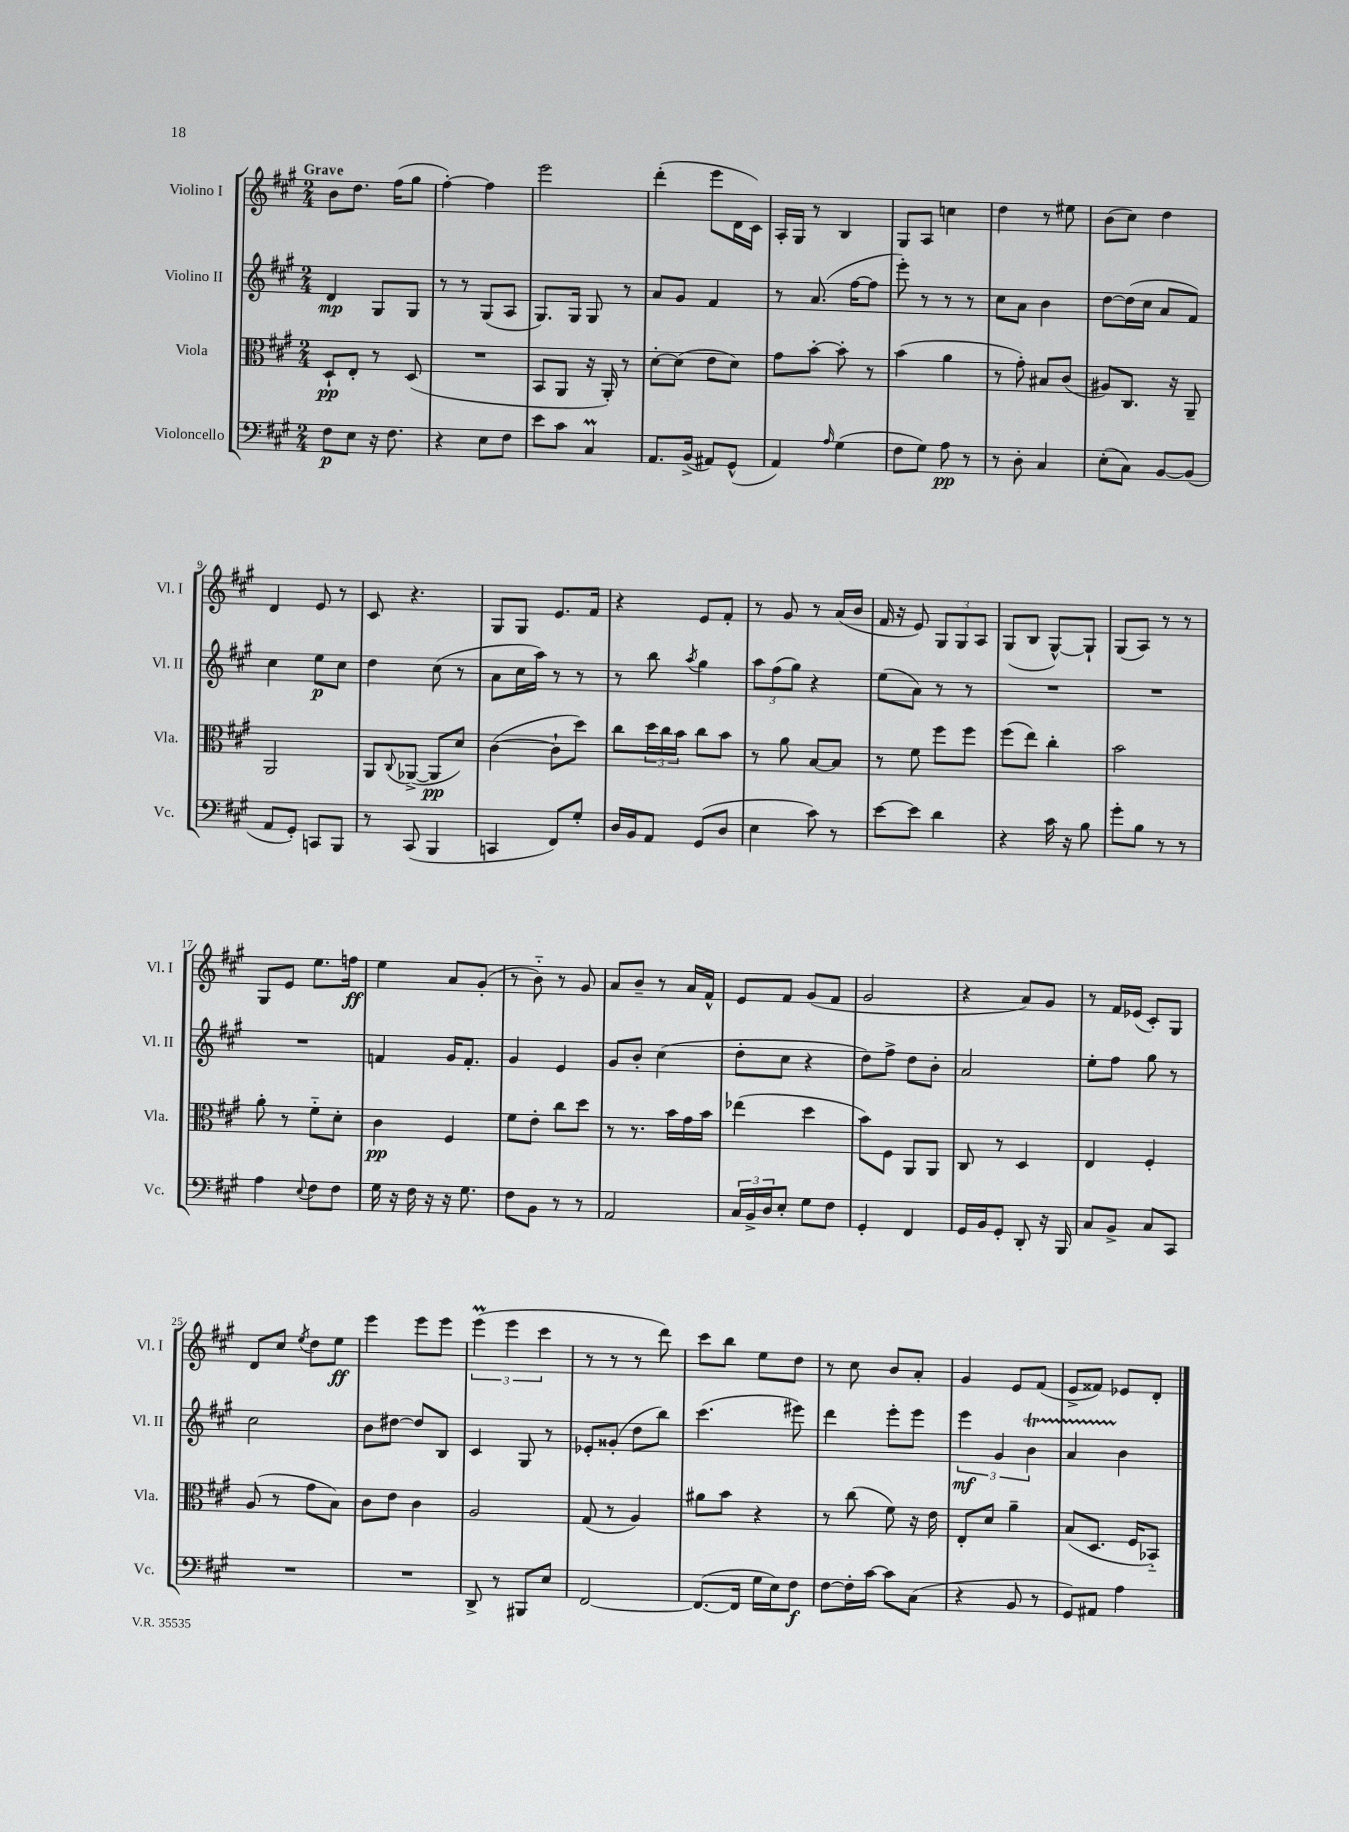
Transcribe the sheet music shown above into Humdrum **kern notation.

**kern	**kern	**kern	**kern
*staff4	*staff3	*staff2	*staff1
*clefF4	*clefC3	*clefG2	*clefG2
*k[f#c#g#]	*k[f#c#g#]	*k[f#c#g#]	*k[f#c#g#]
*M2/4	*M2/4	*M2/4	*M2/4
8F#\L	8D`/L	4d/	8b\L
8E\J	8E'/J	.	8.dd\J
16r	8r	8G#/L	.
8.F#\	.	.	(16ff#\LK
.	(8D/	8G#/J	8gg#\J
=	=	=	=
4r	2r	8r	[4ff#'\)
.	.	8r	.
8E\L	.	(8G#/L	4ff#\]
8F#\J	.	8A/J	.
=	=	=	=
8e\L	8BB/L	8.G#/L)	2eee\
8c#\J	8AA/J	.	.
.	.	16G#/Jk	.
4C#/	16r	8G#/	.
.	16AA'/)	.	.
.	8r	8r	.
=	=	=	=
8.AA/L	[8d'\L	8a/L	(4ddd'\
.	(8d\]J	8g#/J	.
(16BB^/Jk	.	.	.
8AA#/L)	8e\L	4f#/	8eee\L
(8GG#^^/J	8d\J)	.	16d\L
.	.	.	16c#\JJ)
=	=	=	=
4AA/)	8g#\L	8r	16A'/LL
.	.	.	16G#/JJ
.	[8b'\J	(8.a/	8r
16qqA/	.	.	.
(4G#\	8b'\]	.	4B/
.	.	[16ff#\LK	.
.	8r	8ff#\]J	.
=	=	=	=
8F#\L	(4b\	8eee'\)	8G#/L
8G#\J)	.	8r	8A/J
8A\	4a\	8r	4cc\
8r	.	8r	.
=	=	=	=
8r	8r	8cc#\L	4dd\
8D'\	8g#'\)	8a\J	.
4C#/	8B#/L	4b\	8r
.	(8c#/J	.	8ee#\
=	=	=	=
(8E'\L	8A#/L)	[8dd\L	(8b\L
8C#\J)	8.C#/J	(16dd\]L	8cc#\J)
.	.	16cc#\JJ	.
[8BB/L	.	8a/L	4dd\
.	16r	.	.
(8BB/]J	8AA~/	8f#/J)	.
=	=	=	=
8AA/L	2AA/	4cc#\	4d/
8GG#'/J)	.	.	.
8CC/L	.	8ee\L	8e/
8BBB/J	.	8cc#\J	8r
=	=	=	=
8r	8AA/L	4dd\	8c#/
.	8qqC#/	.	.
(8CC#/	([8AA-^/J	.	4.r
4BBB/	8AA-/]L	(8cc#\	.
.	8d/J)	8r	.
=	=	=	=
4CC/	([4c#\	8a\L	8G#/L
.	.	16cc#\L	8G#/J
.	.	16aa\JJ)	.
8FF#/L)	8c#`\]L	8r	8.e/L
8G#'/J	8dd\J)	8r	.
.	.	.	16f#/Jk
=	=	=	=
16D/LL	8cc#\L	8r	4r
16BB/J	.	.	.
8AA/J	24dd\L	8bb\	.
.	24cc#\	.	.
.	24b\JJ	.	.
.	.	8qaa/	.
(8GG#/L	8cc#\L	4gg#\	8e/L
8D/J	8b\J	.	8f#'/J
=	=	=	=
4E\	8r	12aa\L	8r
.	.	(12ff#\	.
.	8a\	.	8g#/
.	.	12gg#\J)	.
8c#\)	[8B/L	4r	8r
8r	8B/]J	.	(16a/LL
.	.	.	16b/JJ
=	=	=	=
[8e\L	8r	(8ee\L	16f#/
.	.	.	16r
8e\]J	8f#\	8a\J)	8e/)
4d\	8ff#\L	8r	12G#/L
.	.	.	12G#/
.	8ff#\J	8r	.
.	.	.	12A/J
=	=	=	=
4r	(8ff#\L	2r	(8G#/L
.	8ee\J)	.	8B/J
16c#\	4cc#'\	.	[8G#^^/L)
16r	.	.	.
8B\	.	.	8G#`/]J
=	=	=	=
8g#'\L	2b\	2r	(8G#/L
8B\J	.	.	8A/J)
8r	.	.	8r
8r	.	.	8r
=	=	=	=
4A\	8a'\	2r	8G#/L
.	8r	.	8e/J
8qqE/	.	.	.
8F#\L	8f#'~\L	.	8.ee\L
8F#\J	8d'\J	.	.
.	.	.	16ff\Jk
=	=	=	=
16G#\	4c#\	4f/	4ee\
16r	.	.	.
16F#\	.	.	.
16r	.	.	.
16r	4F#/	16g#/LK	8a/L
8.G#\	.	8.f'/J	.
.	.	.	(8g#'/J
=	=	=	=
8F#\L	8f#\L	4g#/	8r
8BB\J	8e'\J	.	8b'~\)
8r	8cc#\L	4e/	8r
8r	8dd\J	.	8g#/
=	=	=	=
2AA/	8r	8g#/L	8a/L
.	8.r	8b'/J	8b~/J
.	.	(4cc#\	8r
.	16b\LL	.	.
.	16g#\	.	16a/LL
.	16b\JJ	.	16f#^^/JJ
=	=	=	=
24C#/LL	(4ee-\	8dd'\L	8e/L
24BB^/	.	.	.
24D/J	.	.	.
8E'/J	.	8cc#\J	8f#/J
8G#\L	4dd\	4r	(8g#/L
8F#\J	.	.	8f#/J
=	=	=	=
4GG#'/	8b\L)	8dd\L)	2g#/
.	8F#\J	8ff#^\J	.
4FF#/	8AA/L	8dd\L	.
.	8AA/J	8b'\J	.
=	=	=	=
16GG#/LL	8C#/	2a/	4r
16BB/J	.	.	.
8GG#'/J	8r	.	.
8DD'/	4D/	.	8a/L)
16r	.	.	8g#/J
16BBB/	.	.	.
=	=	=	=
8C#/L	4E/	8ee'\L	8r
8BB^/J	.	8ff#\J	16f#/LL
.	.	.	(16e-/JJ
8C#/L	4F#'/	8gg#\	8c#'/L)
8CC#/J	.	8r	8G#/J
=	=	=	=
2r	(8A/	2cc#\	8d/L
.	8r	.	8cc#/J
.	.	.	8qee/
.	8g#\L	.	8dd\L
.	8B\J)	.	8ee\J
=	=	=	=
2r	8c#\L	8b\L	4eee\
.	8e\J	[8dd#\J	.
.	4c#\	8dd#/]L	8eee\L
.	.	8B/J	8eee\J
=	=	=	=
8DD^/	2A/	4c#/	(6eee\
8r	.	.	.
.	.	.	6eee\
8BBB#/L	.	8G#/	.
.	.	.	6ccc#\
8E/J	.	8r	.
=	=	=	=
[2FF#/	(8G#/	8e-'/L	8r
.	8r	(8g##'/J	8r
.	4A/)	8dd\L	8r
.	.	8bb\J)	8ddd\)
=	=	=	=
(8.FF#/_L	8a#\L	(4.ccc#\	8ccc#\L
.	8b\J	.	8bb\J
16FF#/]Jk	.	.	.
16G#\LL	4r	.	8ee\L
16E\J)	.	.	.
8F#\J	.	8eee#\)	8dd\J
=	=	=	=
[8F#\L	8r	4ddd\	8r
16F#'\]L	(8cc#\	.	8cc#\
[16c#\JJ	.	.	.
8c#\]L	8f#\)	8eee'\L	8b/L
(8C#\J	16r	8eee\J	8a'/J
.	16e\	.	.
=	=	=	=
4r	8E'/L	6eee\	4g#/
.	8d/J	.	.
.	.	6g#/	.
8BB/	4a~\	.	8e/L
.	.	6b\	.
8r	.	.	(8f#/J
=	=	=	=
8GG#/L)	(8B/L	4a/	8e^/L
8AA#/J	8.D/J	.	8f##/J)
4A\	.	4b\	8e-/L
.	16F#/LK	.	.
.	8BB-'~/J)	.	8d'/J
==	==	==	==
*-	*-	*-	*-
